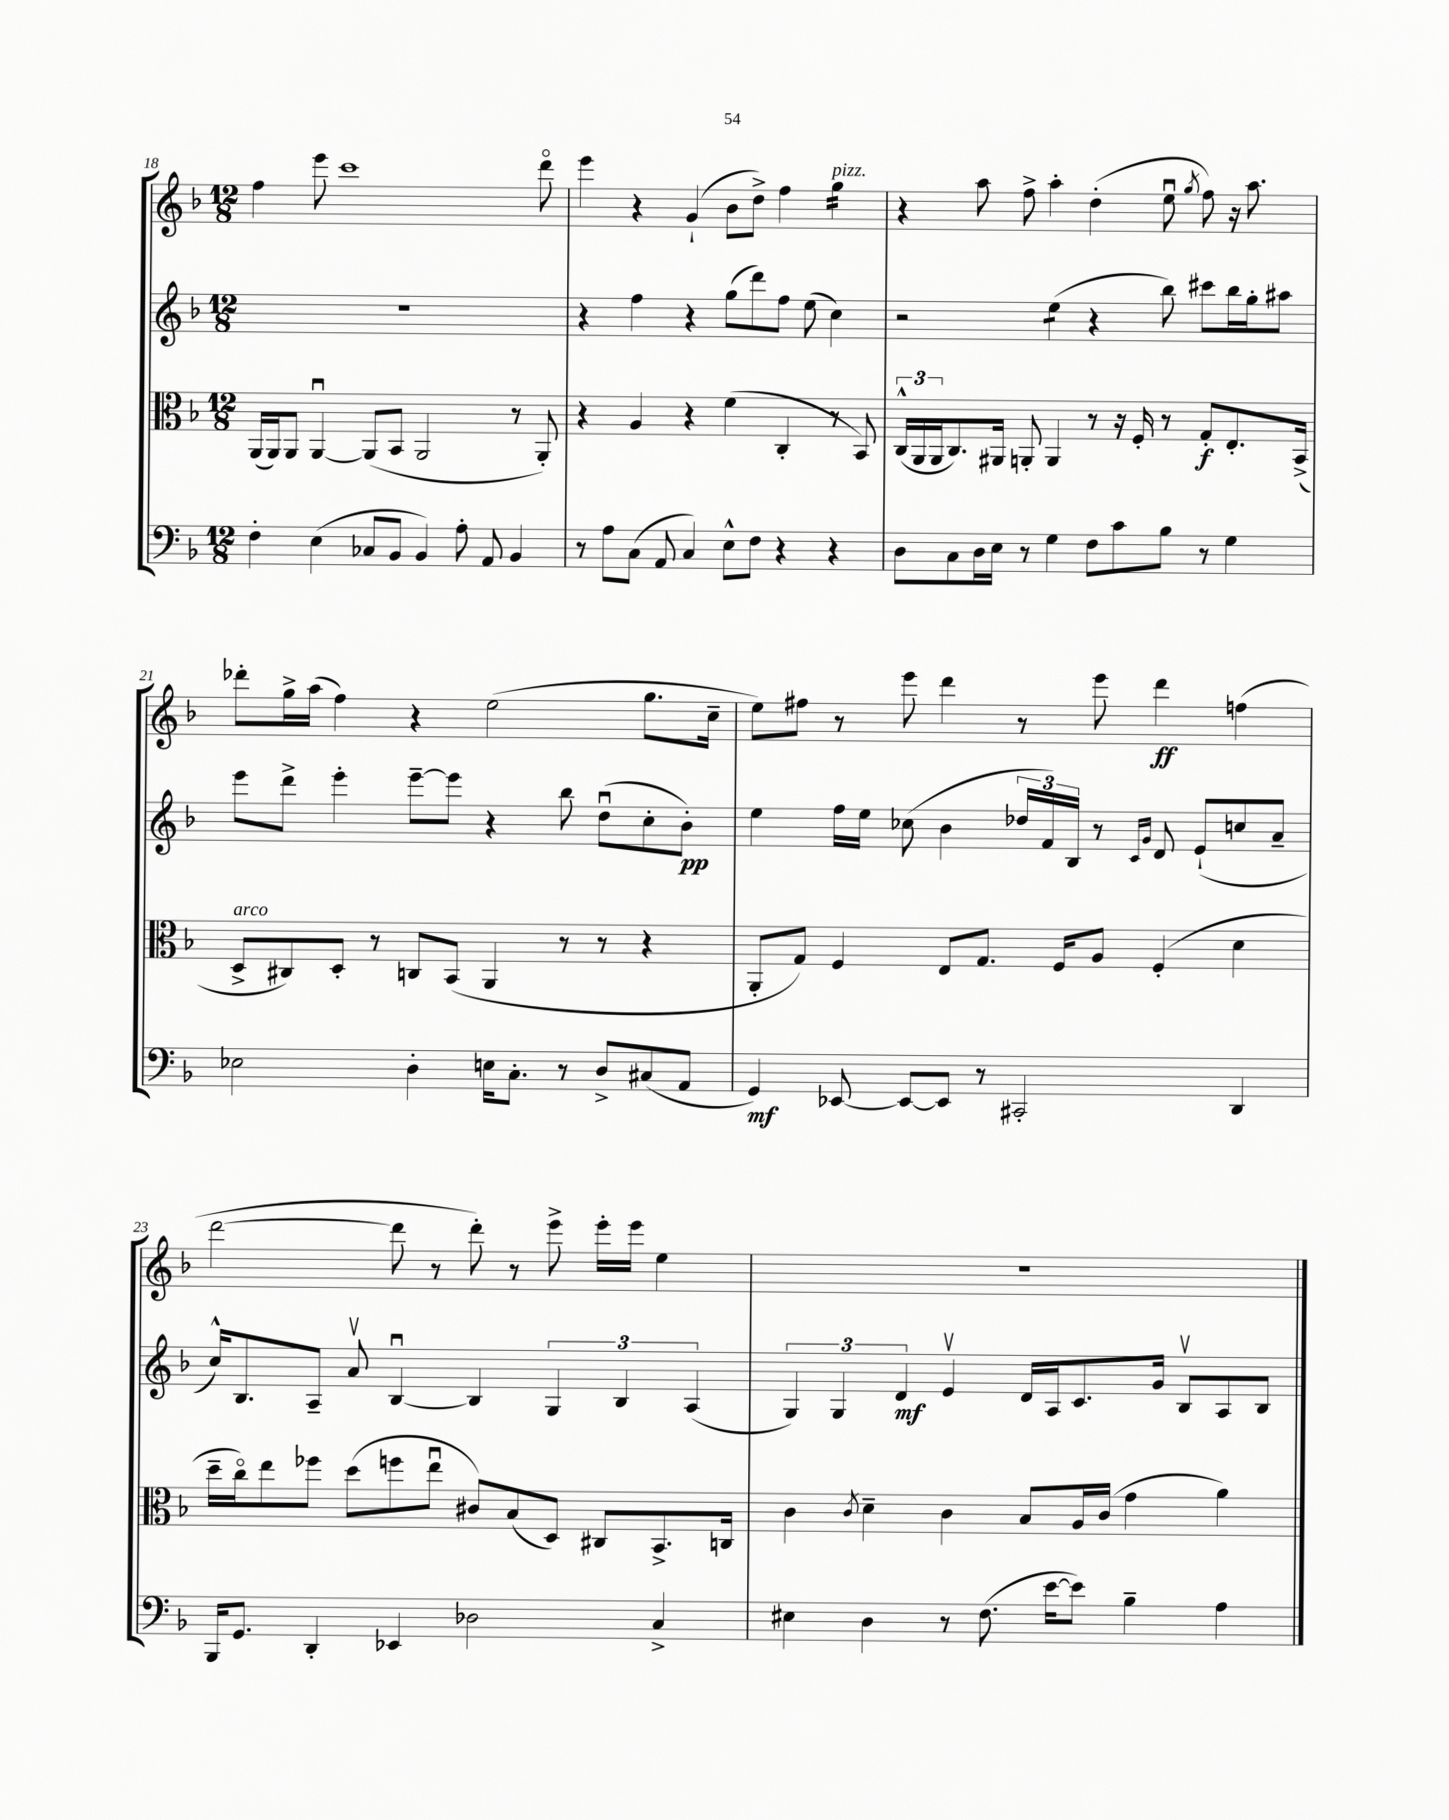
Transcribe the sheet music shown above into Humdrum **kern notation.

**kern	**kern	**kern	**kern
*staff4	*staff3	*staff2	*staff1
*clefF4	*clefC3	*clefG2	*clefG2
*k[b-]	*k[b-]	*k[b-]	*k[b-]
*M12/8	*M12/8	*M12/8	*M12/8
4F'	(16AA	1.r	4ff
.	16AA)	.	.
.	8AA	.	.
(4E	[4AAu	.	8eee
.	.	.	1ccc
8C-	(8AA]	.	.
8BB-	8BB-	.	.
4BB-)	2AA	.	.
8A'	.	.	.
8AA	.	.	.
4BB-	8r	.	.
.	8AA')	.	8dddo
=	=	=	=
8r	4r	4r	4eee
8A	.	.	.
(8C	4A	4ff	4r
8AA	.	.	.
4C)	4r	4r	(4g`
8E^^	(4f	(8gg	8b-
8F	.	8ddd)	8dd^)
4r	4C'	8ff	4ff
.	.	(8ee	.
4r	8r	4cc)	4gg
.	8BB-)	.	.
=	=	=	=
8D	(24C^^	2r	4r
.	24AA	.	.
.	24AA	.	.
8C	8.C)	.	.
16D	.	.	8aa
16E	16AA#	.	.
8r	8AA'	.	8ff^
4G	4AA	(4ee	4aa'
8F	8r	4r	(4dd'
8c	16r	.	.
.	16F'	.	.
8B-	8r	8bb-)	8eeu
.	.	.	8qgg
8r	8G'	8ccc#	8ff)
4G	8.E'	16bb-	16r
.	.	16gg'	8.aa
.	.	8aa#	.
.	(16BB-^	.	.
=	=	=	=
2E-	8D^	8eee	8ddd-'
.	8C#)	8ddd^	16gg^
.	.	.	(16aa
.	8D'	4eee'	4ff)
.	8r	.	.
4D'	8C	[8eee~	4r
.	(8BB-	8eee]	.
16E	4AA	4r	(2ee
8.C'	.	.	.
8r	8r	8bb-	.
8D^	8r	(8ddu	.
(8C#	4r	8cc'	8.gg
8AA	.	8b-')	.
.	.	.	16cc~
=	=	=	=
4GG)	8AA'	4ee	8ee)
.	8G)	.	8ff#
[8EE-	4F	16ff	8r
.	.	16ee	.
8EE-_	.	(8cc-	8eee
8EE-]	8E	4b-	4ddd
8r	8.G	.	.
2CC#'	.	24dd-	8r
.	.	24f)	.
.	16F	.	.
.	.	24B-	.
.	8A	8r	8eee
.	.	16qqc	.
.	.	16qqg	.
.	(4F'	8d	4ddd
.	.	(8e`	.
4DD	4d	8cc	(4ff
.	.	8a~	.
=	=	=	=
16BBB-	16dd~	16cc^^)	[2ddd
8.GG	16cco)	8.B-	.
.	8ee	.	.
4DD'	8ff-	8A~	.
.	(8dd	8av	.
4EE-	8ff	[4B-u	8ddd]
.	8eeu	.	8r
2D-	8c#)	4B-]	8ddd')
.	(8B-	.	8r
.	8D)	6G	8eee^
.	8C#	.	16eee'
.	.	6B-	.
.	.	.	16eee
4C^	8.BB-^	.	4ee
.	.	(6A	.
.	16C	.	.
=	=	=	=
4E#	4c	6G)	1.r
.	.	6G	.
.	8qc	.	.
4D	4d~	.	.
.	.	6d	.
8r	4c	4ev	.
(8.F	.	.	.
.	8B-	16d	.
[16e	.	16A	.
8e])	16A	8.c	.
.	(16c	.	.
4B-~	4g	.	.
.	.	16g	.
.	.	8B-v	.
4A	4a)	8A	.
.	.	8B-	.
==	==	==	==
*-	*-	*-	*-
